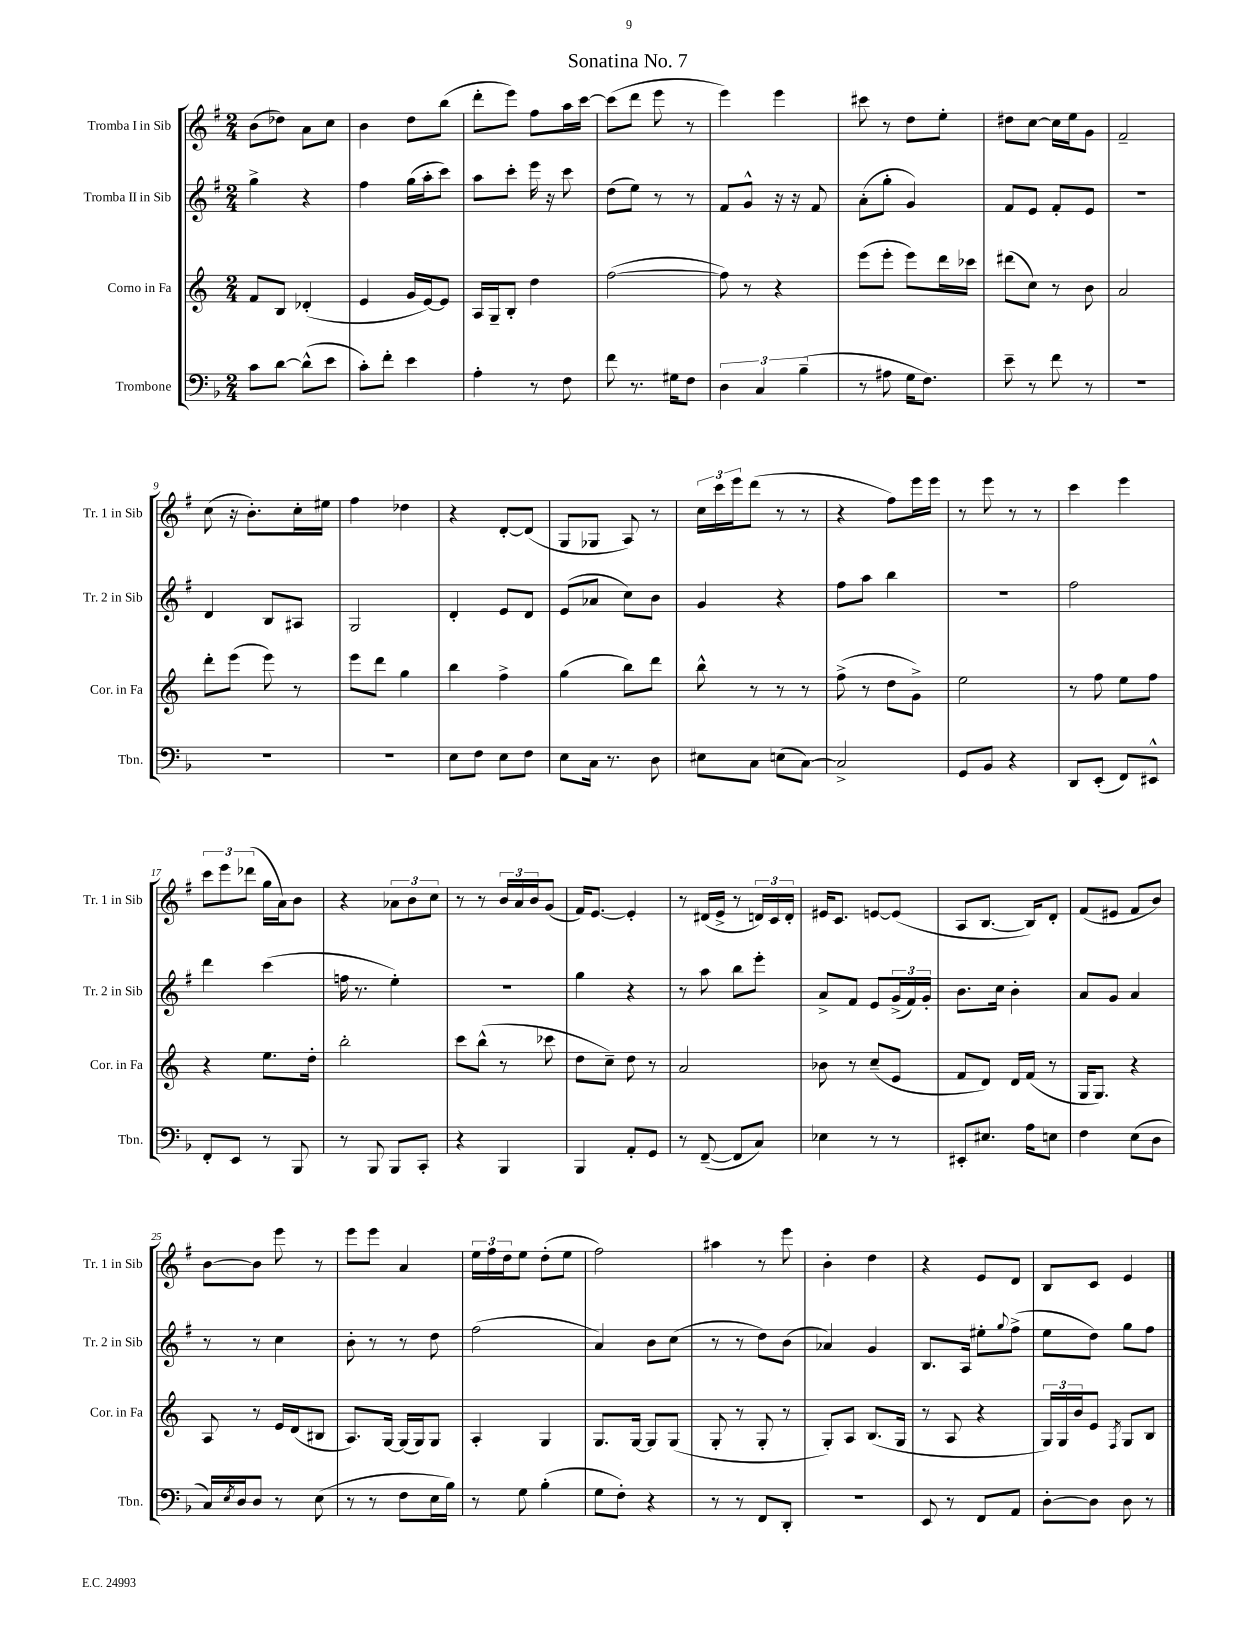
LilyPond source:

\header { title = "Sonatina No. 7" }
<<
\new StaffGroup <<
\new Staff = "s0" \with { instrumentName = "Tromba I in Sib" shortInstrumentName = "Tr. 1 in Sib" } {
    \clef treble \key g \major \numericTimeSignature \time 2/4
    b'8( des''8) a'8 c''8 |
    b'4 d''8 b''8( |
    d'''8-. e'''8) fis''8 a''16 c'''16~ |
    c'''8( d'''8 e'''8 r8 |
    e'''4) e'''4 |
    cis'''8 r8 d''8 e''8-. |
    dis''8 c''8~ c''16 e''16 g'8 |
    fis'2-- |
    c''8( r16 b'8.-.) c''16-. eis''16 |
    fis''4 des''4 |
    r4 d'8~-. d'8( |
    g8 ges8 a8) r8 |
    \tuplet 3/2 { c''16 c'''16 e'''16 } d'''8( r8 r8 |
    r4 fis''8) e'''16 e'''16 |
    r8 e'''8 r8 r8 |
    c'''4 e'''4 |
    \tuplet 3/2 { c'''8 e'''8 des'''8( } g''16 a'16) b'8 |
    r4 \tuplet 3/2 { aes'8 b'8 c''8 } |
    r8 r8 \tuplet 3/2 { b'16 a'16 b'16 } g'8( |
    fis'16) e'8.~ e'4-. |
    r8 dis'16( e'16-> r8 \tuplet 3/2 { d'16) c'16 d'16-. } |
    eis'16 c'8. e'8~ e'8( |
    a8 b8.~ b16) d'8-. |
    fis'8( eis'8 fis'8 b'8) |
    b'8~ b'8 e'''8 r8 |
    e'''8 e'''8 a'4 |
    \tuplet 3/2 { e''16 fis''16 d''16 } e''8 d''8-.( e''8 |
    fis''2) |
    ais''4 r8 e'''8 |
    b'4-. d''4 |
    r4 e'8 d'8 |
    b8 c'8 e'4 \bar "|." |
}
\new Staff = "s1" \with { instrumentName = "Tromba II in Sib" shortInstrumentName = "Tr. 2 in Sib" } {
    \clef treble \key g \major \numericTimeSignature \time 2/4
    g''4-> r4 |
    fis''4 g''16( a''16-. c'''8) |
    a''8 c'''8-. e'''16 r16 c'''8 |
    d''8( e''8) r8 r8 |
    fis'8 g'8-^ r16 r16 fis'8 |
    a'8-.( g''8-. g'4) |
    fis'8 e'8 fis'8-. e'8 |
    R2 |
    d'4 b8 ais8 |
    g2 |
    d'4-. e'8 d'8 |
    e'8( aes'8 c''8) b'8 |
    g'4 r4 |
    fis''8 a''8 b''4 |
    R2 |
    fis''2 |
    d'''4 c'''4( |
    f''16 r8. e''4-.) |
    R2 |
    g''4 r4 |
    r8 a''8 b''8 e'''8-. |
    a'8-> fis'8 e'8 \tuplet 3/2 { g'16->( fis'16) g'16-. } |
    b'8. c''16 b'4-. |
    a'8 g'8 a'4 |
    r8 r8 c''4 |
    b'8-. r8 r8 d''8 |
    fis''2( |
    a'4) b'8 c''8( |
    r8 r8 d''8) b'8( |
    aes'4) g'4 |
    b8. a16 eis''8-. \appoggiatura { g''8 } fis''8->( |
    e''8 d''8) g''8 fis''8 \bar "|." |
}
\new Staff = "s2" \with { instrumentName = "Corno in Fa" shortInstrumentName = "Cor. in Fa" } {
    \clef treble \key c \major \numericTimeSignature \time 2/4
    f'8 b8 des'4-.( |
    e'4 g'16 e'16~) e'8 |
    a16 g16-- b8-. d''4 |
    f''2~( |
    f''8) r8 r4 |
    e'''8( e'''8-. e'''8) d'''16 ces'''16 |
    dis'''8( c''8) r8 b'8 |
    a'2 |
    d'''8-. e'''8( e'''8) r8 |
    e'''8 d'''8 g''4 |
    b''4 f''4-> |
    g''4( b''8) d'''8 |
    b''8-^ r8 r8 r8 |
    f''8->( r8 d''8 g'8->) |
    e''2 |
    r8 f''8 e''8 f''8 |
    r4 e''8. d''16-. |
    b''2-. |
    c'''8 b''8-^( r8 ces'''8 |
    d''8 c''8--) d''8 r8 |
    a'2 |
    bes'8 r8 c''8--( e'8 |
    f'8 d'8) d'16 f'16( r8 |
    g16 g8.) r4 |
    a8 r8 e'16 d'16( bis8 |
    a8.) g16~ g16( g16) g8 |
    a4-. g4 |
    g8. g16~ g8 g8( |
    g8-. r8 g8-. r8 |
    g8-.) a8 b8.( g16 |
    r8 a8 r4 |
    \tuplet 3/2 { g16) g16 b'16 } e'8 \acciaccatura { f8 } g8 b8 \bar "|." |
}
\new Staff = "s3" \with { instrumentName = "Trombone" shortInstrumentName = "Tbn." } {
    \clef bass \key f \major \numericTimeSignature \time 2/4
    c'8 d'8~ d'8-^( e'8 |
    c'8-.) f'8-. e'4 |
    a4-. r8 f8 |
    f'8 r8. gis16 f8 |
    \tuplet 3/2 { d4 c4 bes4--( } |
    r8 ais8 g16 f8.) |
    e'8-- r8 f'8 r8 |
    R2 |
    R2 |
    R2 |
    e8 f8 e8 f8 |
    e8 c16 r8. d8 |
    eis8 c8 e8( c8~) |
    c2-> |
    g,8 bes,8 r4 |
    d,8 e,8-.( f,8) eis,8-^ |
    f,8-. e,8 r8 bes,,8 |
    r8 bes,,8 bes,,8 c,8-. |
    r4 bes,,4 |
    bes,,4 a,8-. g,8 |
    r8 f,8~--( f,8 c8) |
    ees4 r8 r8 |
    eis,8-. eis8. a16 e8 |
    f4 e8( d8 |
    c16) \acciaccatura { e8 } d16 d8 r8 e8( |
    r8 r8 f8 e16 bes16) |
    r8 g8 bes4-.( |
    g8 f8-.) r4 |
    r8 r8 f,8 d,8-. |
    r2 |
    e,8 r8 f,8 a,8 |
    d8~-. d8 d8 r8 \bar "|." |
}
>>
>>
